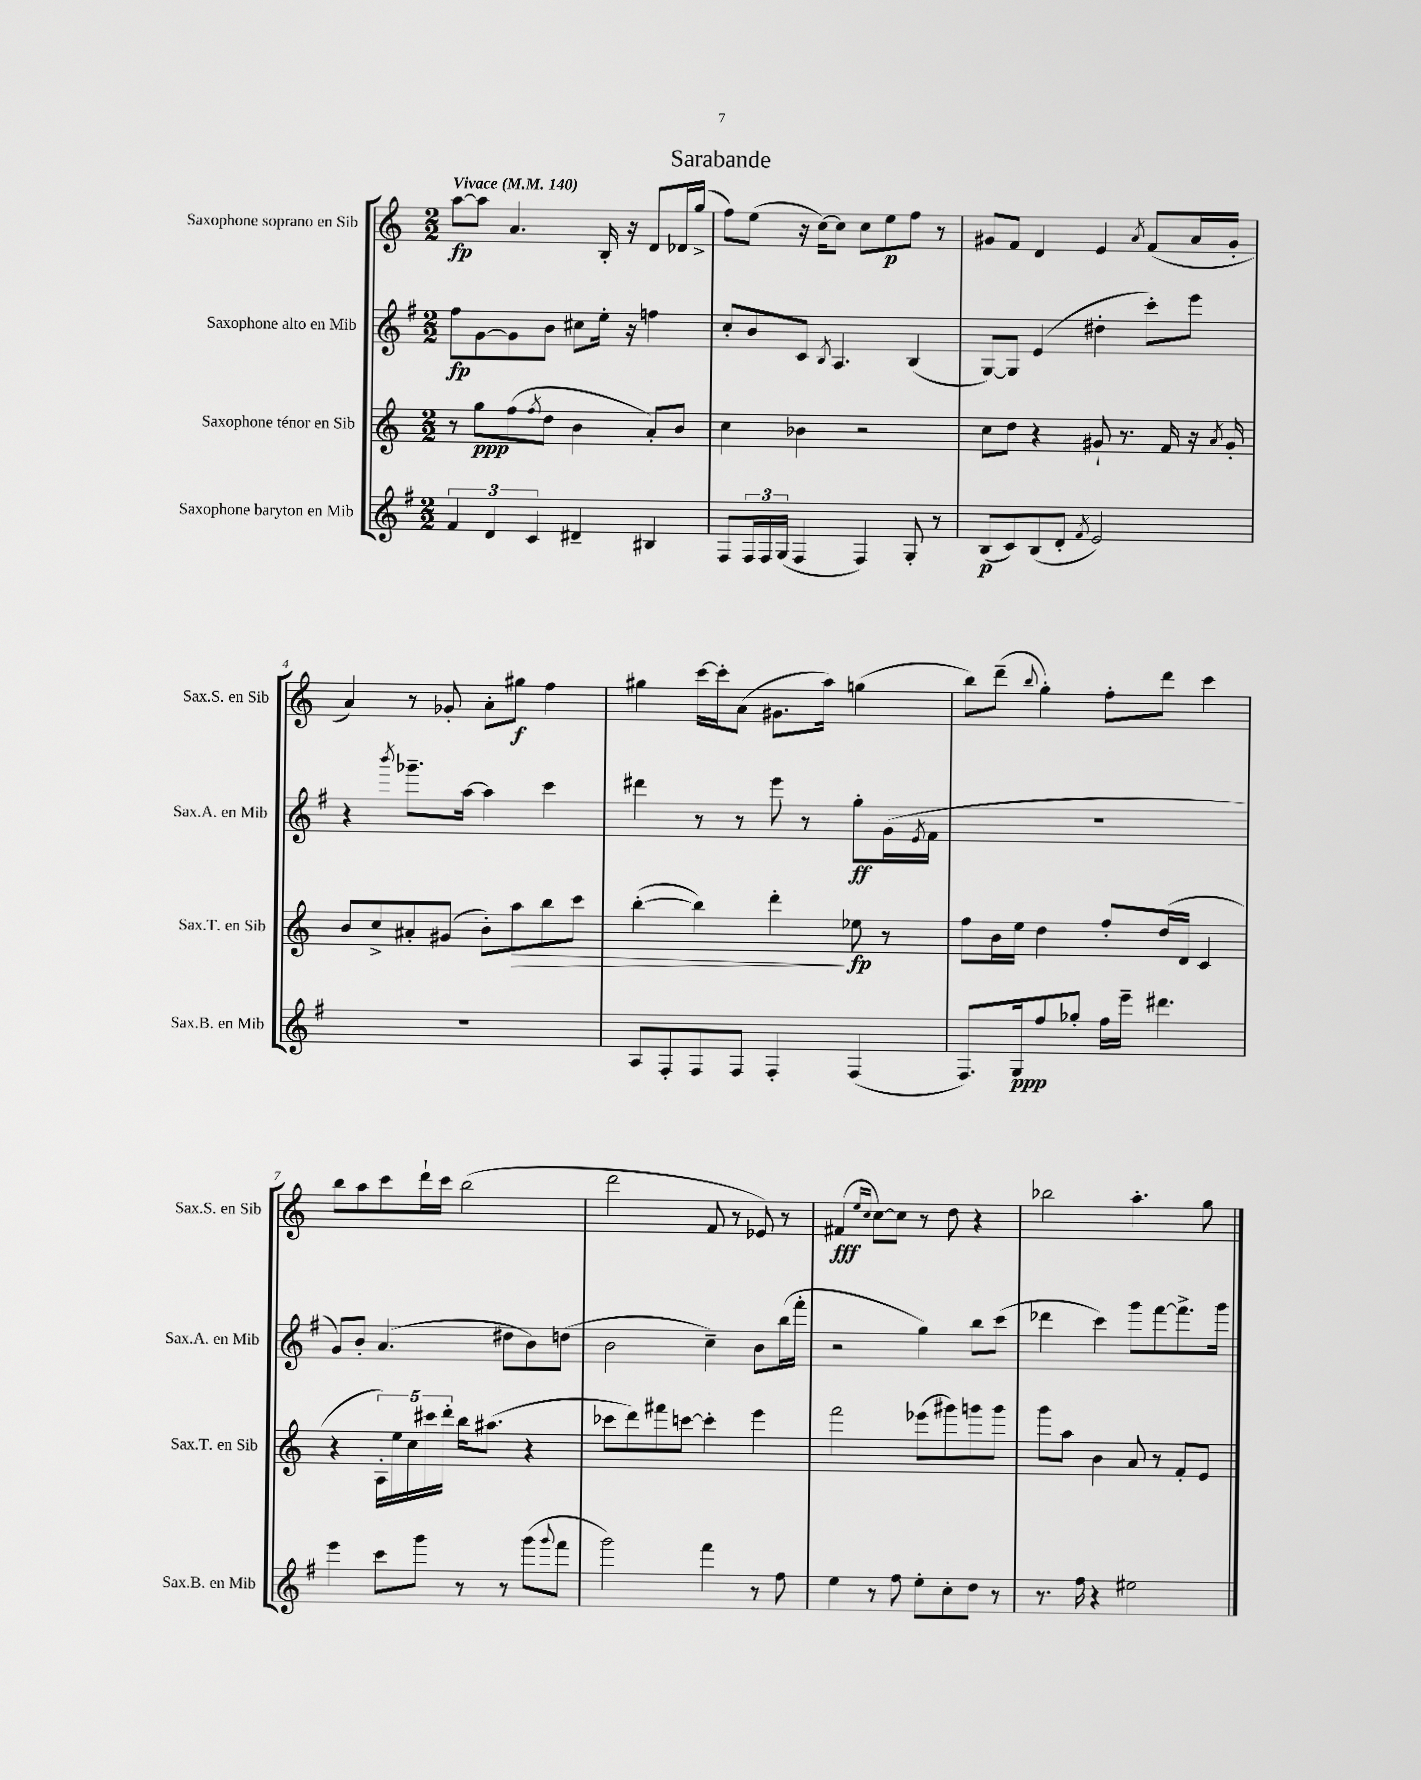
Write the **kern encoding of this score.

**kern	**kern	**kern	**kern
*staff4	*staff3	*staff2	*staff1
*clefG2	*clefG2	*clefG2	*clefG2
*k[f#]	*k[]	*k[f#]	*k[]
*M2/2	*M2/2	*M2/2	*M2/2
*MM140	*MM140	*MM140	*MM140
6f#/	8r	8ff#\L	[8aa\L
.	8gg\L	[8g\	8aa\]J
6d/	.	.	.
.	(8ff\	8g\]	4.a/
6c/	.	.	.
.	8qff/	.	.
.	8dd\J	8b\J	.
4d#~/	4b\	8cc#\L	.
.	.	16ee'\Jk	16B'/
.	.	16r	16r
4B#/	8a'/L)	4ff\	8d/L
.	8b/J	.	16d-/L
.	.	.	(16gg^/JJ
=	=	=	=
8F#/L	4cc\	8cc'/L	8ff\L)
24F#/L	.	8b/	(8ee\J
24F#/	.	.	.
(24G/JJ	.	.	.
4F#/	4b-\	8c/J	16r
.	.	.	[16cc\LK)
.	.	8qB/	.
.	.	4.A/	8cc\]J
4F#/)	2r	.	8cc\L
.	.	.	8ee\
8G'/	.	(4B/	8ff\J
8r	.	.	8r
=	=	=	=
(8B/L	8cc\L	[8G/L)	8g#/L
8c/)	8dd\J	8G/]J	8f/J
(8B/	4r	(4e/	4d/
8d'/J	.	.	.
8qf#/	.	.	.
2e/)	8g#`/	4dd#'\	4e/
.	8.r	.	.
.	.	.	8qa/
.	.	8ccc'\L)	(8f/L
.	16f/	.	.
.	16r	8eee\J	16a/L
.	8qa/	.	.
.	16g#'/	.	16g#'/JJ
=	=	=	=
1r	8b/L	4r	4a/)
.	8cc^/	.	.
.	.	8qbbb/	.
.	8a#'/	8.ggg-~\L	8r
.	(8g#/J	.	8g-'/
.	.	[16aa\Jk	.
.	8b'\L)	4aa\]	8a'\L
.	8aa\	.	8gg#\J
.	8bb\	4ccc\	4ff\
.	8ccc\J	.	.
=	=	=	=
8A/L	([4bb'\	4ddd#\	4gg#\
8F#'/	.	.	.
8F#/	4bb\])	8r	[16ccc\LL
.	.	.	16ccc'\]J
8F#/J	.	8r	(8a\J
4F#'/	4ddd'\	8eee\	8.g#\L
.	.	8r	.
.	.	.	16aa\Jk)
(4F#/	8ee-\	8gg'\L	(4gg\
.	8r	(16g\L	.
.	.	8qe/	.
.	.	16f#\JJ	.
=	=	=	=
8.F#/L)	8ff\L	1r	8bb\L)
.	16b\L	.	(8ddd~\J
16G/k	16ee\JJ	.	.
.	.	.	8qqbb/
8ff#/	4dd\	.	4gg'\)
8gg-'/J	.	.	.
16ff#\LL	8ff'/L	.	8ff'\L
16eee~\JJ	.	.	.
4.ddd#\	(16dd/L	.	8ddd\J
.	16d/JJ	.	.
.	4c/	.	4ccc\
=	=	=	=
4eee\	4r	8g/L)	8bb\L
.	.	8b'/J	8aa\
8ccc\L	20A'\LL)	(4.a/	8ccc\
.	20ee\	.	.
.	20cc\	.	.
8ggg\J	.	.	16ddd`\L
.	20ccc#\	.	.
.	.	.	16ccc\JJ
.	20ddd'\JJ	.	.
8r	16bb\LK	.	(2bb\
.	(8.aa#\J	.	.
8r	.	8dd#\L	.
(8ggg\L	4r	8b\)	.
8qqggg/	.	.	.
8fff#\J	.	(8dd\J	.
=	=	=	=
2ggg\)	8ccc-\L	2b\	2ddd\
.	8ddd\)	.	.
.	8fff#\	.	.
.	[8ccc\J	.	.
4fff#\	4ccc'\]	4cc~\)	8f/
.	.	.	8r
8r	4eee\	8b\L	8e-/)
8ff#\	.	(16bb\L	8r
.	.	16fff#'\JJ	.
=	=	=	=
4ee\	2fff\	2r	(4f#/
.	.	.	16qqee/LL
.	.	.	16qqcc/JJ
8r	.	.	[8cc\L)
8ff#\	.	.	8cc\]J
8ee'\L	(8eee-\L	4gg\)	8r
8cc'\	8ggg#\)	.	8dd\
8dd\J	8ggg\	8bb\L	4r
8r	8ggg\J	(8ccc\J	.
=	=	=	=
8.r	8ggg\L	4ddd-\	2bb-\
.	8aa\J	.	.
16ff#\	.	.	.
4r	4b\	4ccc\)	.
2ee#\	8a/	8ggg\L	4.aa'\
.	8r	[8fff#\	.
.	8f'/L	8.fff#^\]	.
.	8e/J	.	8gg\
.	.	16ggg\Jk	.
==	==	==	==
*-	*-	*-	*-
